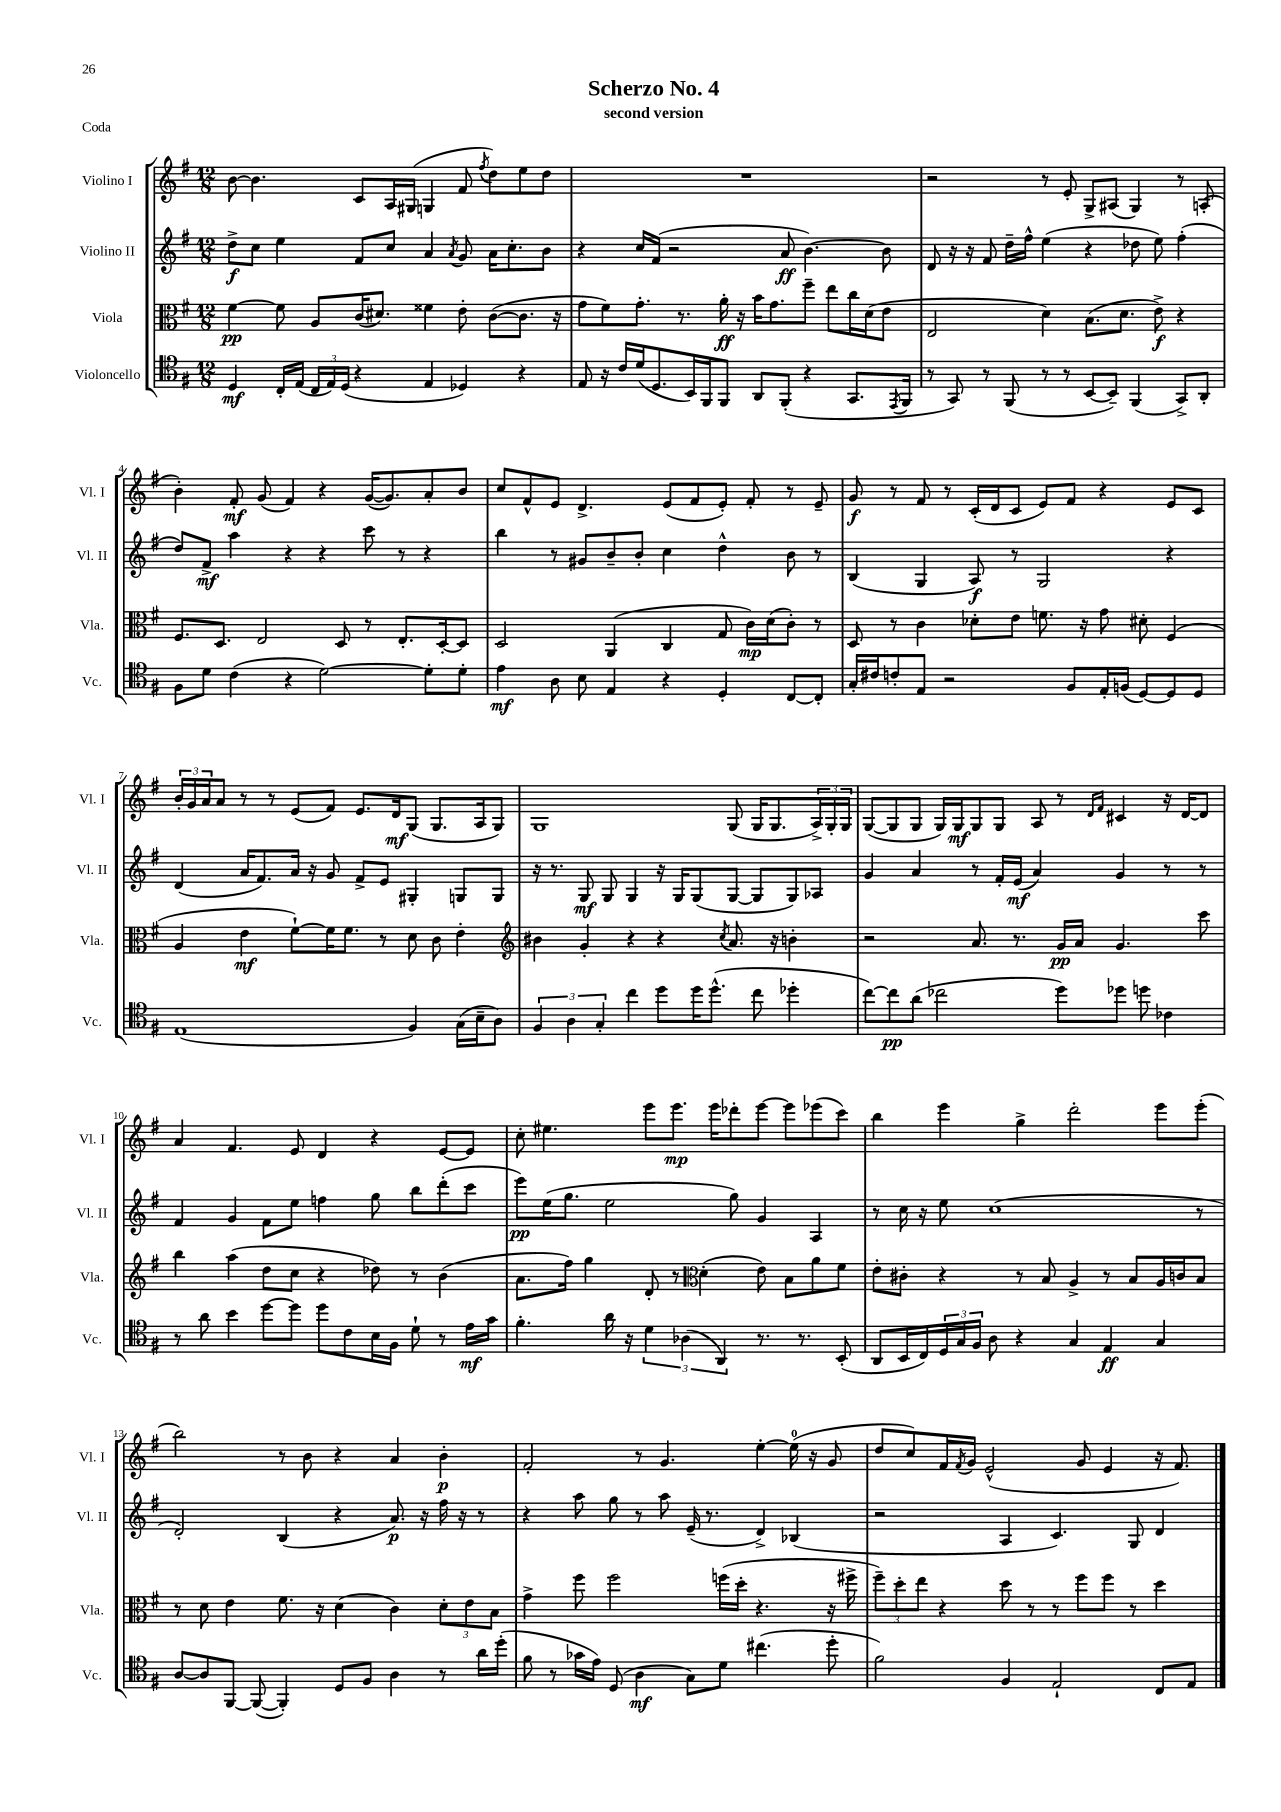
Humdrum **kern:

**kern	**kern	**kern	**kern
*staff4	*staff3	*staff2	*staff1
*clefC4	*clefC3	*clefG2	*clefG2
*k[f#]	*k[f#]	*k[f#]	*k[f#]
*M12/8	*M12/8	*M12/8	*M12/8
4D	[4f#	8dd^	[8b
.	.	8cc	4.b]
16C'	8f#]	4ee	.
(16E	.	.	.
24C	8A	.	.
24E)	.	.	.
(24D	.	.	.
4r	(16c	8f#	8c
.	8.d#)	.	.
.	.	8cc	16A
.	.	.	(16G#
4E	4f##	4a	4G
.	.	8qa	.
4D-)	8e'	8g	8f#
.	.	.	8qff#
.	([8c	16a	8dd)
.	.	8.cc'	.
4r	8.c]	.	8ee
.	.	8b	8dd
.	16r	.	.
=	=	=	=
8E	8g	4r	1.r
16r	8f#)	.	.
16c	.	.	.
(16d	8.g'	16cc	.
8.D	.	(16f#	.
.	.	2r	.
.	8.r	.	.
16BB)	.	.	.
16FF#	.	.	.
8FF#	16a'	.	.
.	16r	.	.
8AA	16b	.	.
.	8.g	.	.
(8FF#'	.	8a	.
4r	8ff#~	[4.b)	.
.	8ee	.	.
8.GG	16cc	.	.
.	(16d	.	.
.	8e	8b]	.
8qEE	.	.	.
16FF#	.	.	.
=	=	=	=
8r	2E	8d	2r
8GG)	.	16r	.
.	.	16r	.
8r	.	8f#	.
(8FF#	.	16dd~	.
.	.	16ff#^^	.
8r	4d)	(4ee	8r
8r	.	.	8e'
[8BB	(8.B	4r	8G^
8BB~])	.	.	(8A#
.	8.d	.	.
(4FF#	.	8dd-	4G)
.	8e^)	8ee)	.
8GG^)	4r	(4ff#'	8r
8AA'	.	.	(8A'
=	=	=	=
8F#	8.F#	8dd)	4b')
8d	.	8f#^	.
.	8.D	.	.
(4c	.	4aa	8f#'
.	2E	.	(8g
4r	.	4r	4f#)
[2d)	.	4r	4r
.	8D	.	.
.	8r	8ccc	([16g
.	.	.	8.g])
.	8.E'	8r	.
8d']	.	4r	8a'
.	[16D'	.	.
8d'	8D]	.	8b
=	=	=	=
4e	2D	4bb	8cc
.	.	.	8f#^^
8A	.	8r	8e
8B	.	8g#	4.d^
4E	(4AA	8b~	.
.	.	8b'	.
4r	4C	4cc	(8e
.	.	.	8f#
4D'	8G	4dd^^	8e')
.	16c)	.	8f#'
.	(16d	.	.
[8C	8c')	8b	8r
8C']	8r	8r	8e~
=	=	=	=
16G'	8D	(4B	8g
16c#	.	.	.
8c'	8r	.	8r
8E	4c	4G	8f#
2r	.	.	8r
.	8d-'	8A)	(16c'
.	.	.	16d
.	8e	8r	8c
.	8.f	2G	8e)
8F#	.	.	8f#
.	16r	.	.
16E'	8g	.	4r
(16F	.	.	.
[8D)	8d#'	.	.
8D]	(4F#	4r	8e
8D	.	.	8c
=	=	=	=
(1E	4A	(4d	24b'
.	.	.	24g
.	.	.	24a
.	.	.	8a
.	4e	16a	8r
.	.	8.f#)	.
.	.	.	8r
.	[8f#`)	16a	(8e
.	.	16r	.
.	16f#]	8g	8f#)
.	8.f#	.	.
.	.	8f#^	8.e
.	8r	8e	.
.	.	.	16d
4F#)	8d	4G#'	(8G
.	8c	.	8.G
(16G	4e'	8G	.
16B~	.	.	16A
8A)	.	8G	8G)
=	=	=	=
*	*clefG2	*	*
6F#	4b#	16r	1G
.	.	8.r	.
6A	.	.	.
.	4g'	8G	.
6G'	.	.	.
.	.	8G	.
4cc	4r	4G	.
8dd	4r	16r	.
.	.	16G	.
16dd	.	(8G	.
(8.dd^^	.	.	.
.	8qcc	.	.
.	8.a	[8G	(8G
8cc	.	8G]	16G
.	16r	.	8.G
4dd-'	4b'	8G)	.
.	.	8A-	24A^)
.	.	.	24G'
.	.	.	24G
=	=	=	=
[8cc)	2r	4g	([8G
8cc]	.	.	8G]
(8a	.	4a	8G
2cc-	.	.	16G)
.	.	.	16G
.	8.a	8r	8G
.	.	16f#'	8G
.	8.r	(16e	.
.	.	4a)	8A
8dd)	16g	.	8r
.	16a	.	.
.	.	.	16qqd
.	.	.	16qqf#
8dd-	4.g	4g	4c#
8dd	.	.	.
4c-	.	8r	16r
.	.	.	[16d
.	8ccc	8r	8d]
=	=	=	=
8r	4bb	4f#	4a
8a	.	.	.
4b	(4aa	4g	4.f#
[8dd	8dd	8f#	.
8dd]	8cc	8ee	8e
8dd	4r	4ff	4d
8c	.	.	.
16B	8dd-)	8gg	4r
16F#	.	.	.
8d`	8r	8bb	.
8r	(4b	(8ddd'	[8e
16e	.	8ccc	8e]
16g	.	.	.
=	=	=	=
4.f#'	8.a	8eee)	8cc'
.	.	(16ee	4.ee#
.	16ff#)	8.gg	.
.	4gg	.	.
16a	.	2ee	.
16r	.	.	.
6d	8d'	.	8eee
.	8r	.	8.eee
(6A-	.	.	.
*	*clefC3	*	*
.	(4d'	.	.
.	.	.	16eee
6AA)	.	.	.
.	.	8gg)	8ddd-'
8.r	8e)	4g	[8eee
.	8B	.	8eee]
8.r	.	.	.
.	8a	4A	(8eee-
(8BB'	8f#	.	8ccc)
=	=	=	=
8AA	8e'	8r	4bb
16BB	8c#'	16cc	.
16C)	.	16r	.
24D	4r	8ee	4eee
24G	.	.	.
24F#	.	.	.
8A	.	(1cc	.
4r	8r	.	4gg^
.	8B	.	.
4G	4A^	.	2ddd'
4E	8r	.	.
.	8B	.	.
4G	16A	.	8eee
.	16c	.	.
.	8B	8r	(8eee'
=	=	=	=
[8A	8r	2d')	2bb)
8A]	8d	.	.
[8FF#	4e	.	.
(8FF#_	.	.	.
4FF#'])	8.f#	(4B	8r
.	.	.	8b
.	16r	.	.
8D	(4d	4r	4r
8F#	.	.	.
4A	4c)	8.a)	4a
.	.	16r	.
8r	12d'	16ff#	4b'
.	.	16r	.
.	12e	.	.
16a	.	8r	.
.	12B	.	.
(16dd'	.	.	.
=	=	=	=
8f#	4g^	4r	2f#'
8r	.	.	.
16g-	8ff#	8aa	.
16e)	.	.	.
(8D	2ff#	8gg	.
4A	.	8r	8r
.	.	8aa	4.g
8G)	.	(16e~	.
.	.	8.r	.
8d	(16ff	.	.
.	16dd'	.	.
(4.cc#	4.r	4d^)	[4ee'
.	.	(4B-	(16ee]
.	.	.	16r
8dd'	16r	.	8g
.	16ff#^	.	.
=	=	=	=
2f#)	12ff#~)	2r	8dd
.	12dd'	.	.
.	.	.	8cc)
.	12ee	.	.
.	4r	.	16f#
.	.	.	8qf#
.	.	.	16g
.	.	.	(2e^^
4F#	8dd	4A	.
.	8r	.	.
2E`	8r	4.c)	.
.	8ff#	.	8g
.	8ff#	.	4e
.	8r	8G	.
8C	4dd	4d	16r
.	.	.	8.f#)
8E	.	.	.
==	==	==	==
*-	*-	*-	*-
